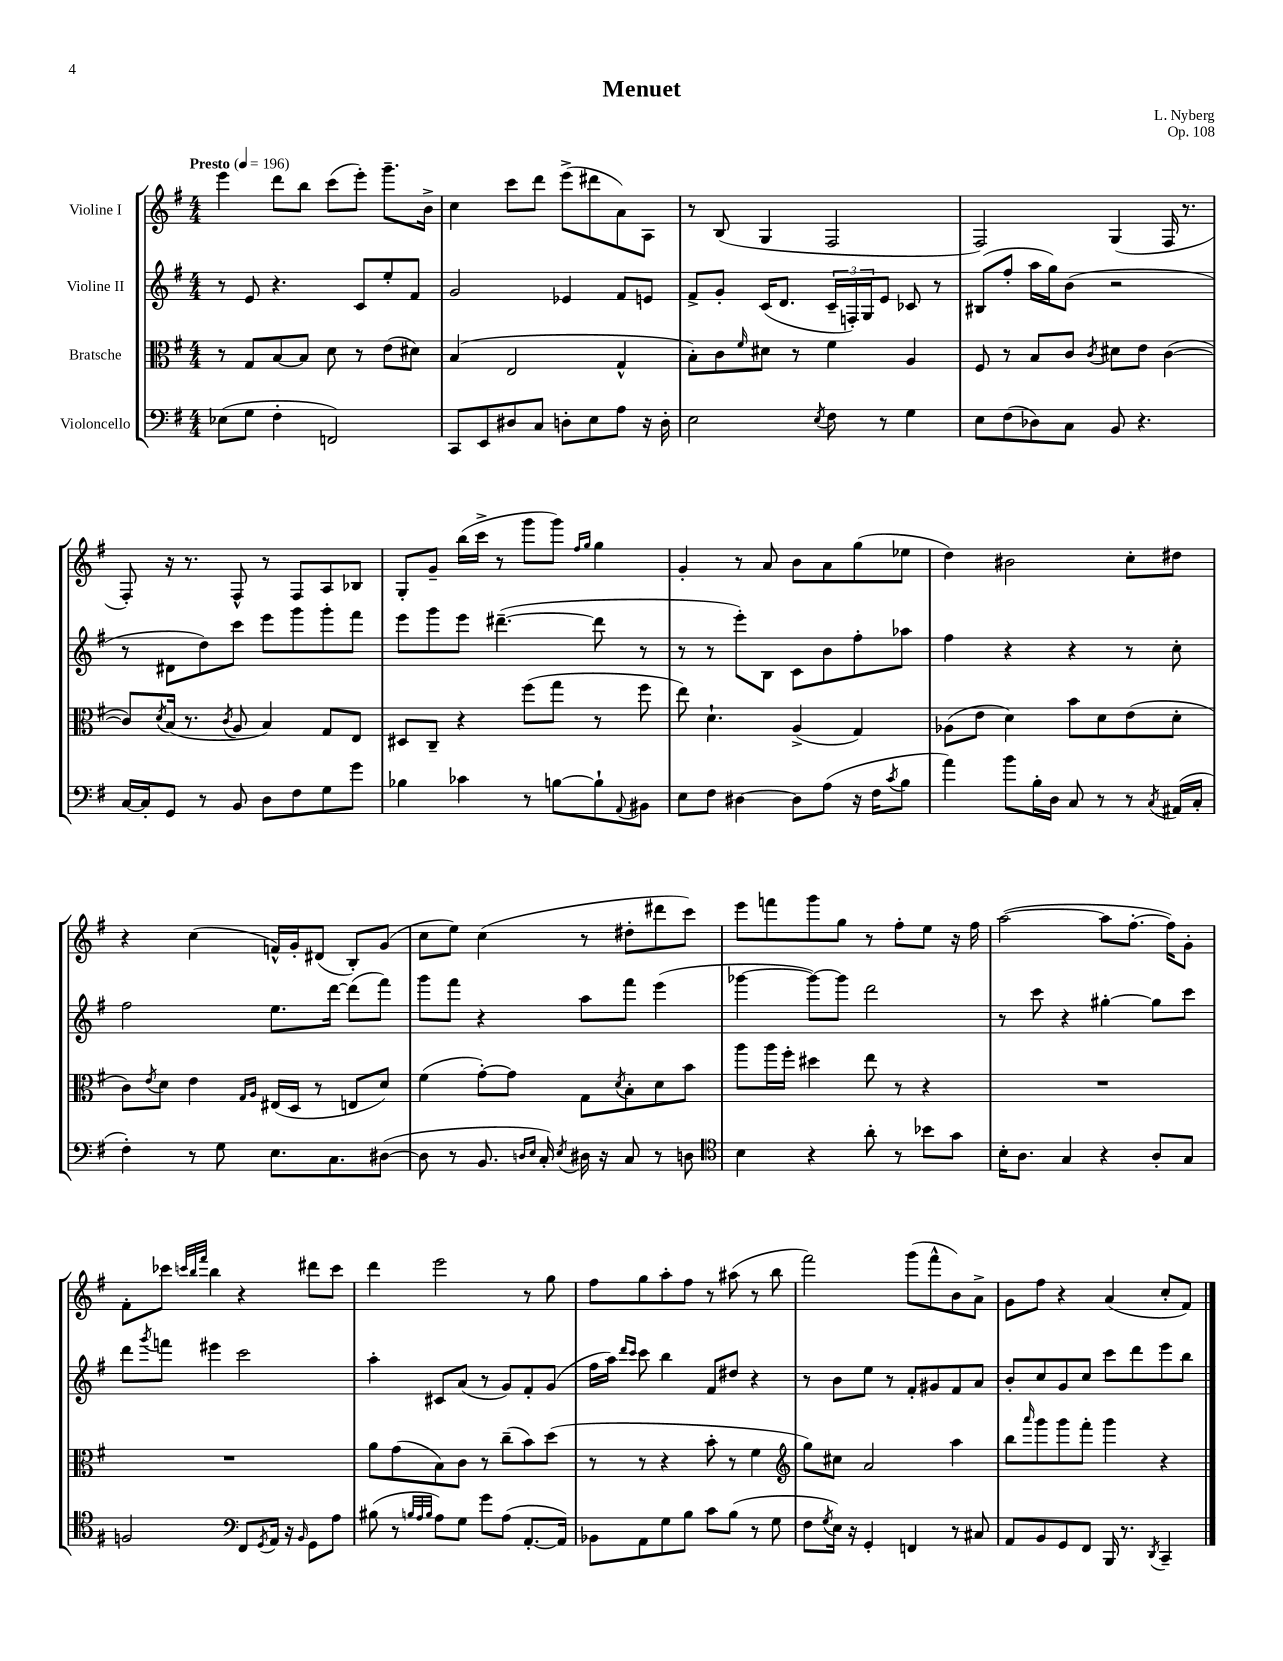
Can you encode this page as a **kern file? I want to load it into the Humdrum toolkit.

**kern	**kern	**kern	**kern
*staff4	*staff3	*staff2	*staff1
*clefF4	*clefC3	*clefG2	*clefG2
*k[f#]	*k[f#]	*k[f#]	*k[f#]
*M4/4	*M4/4	*M4/4	*M4/4
*MM196	*MM196	*MM196	*MM196
(8E-	8r	8r	4eee
8G	8G	8e	.
4F#'	[8B	4.r	8ddd
.	8B]	.	8bb
2FF)	8d	.	(8ccc
.	8r	8c	8eee')
.	(8e	8ee'	8.ggg~
.	8d#)	8f#	.
.	.	.	16b^
=	=	=	=
8CC	(4B	2g	4cc
8EE	.	.	.
8D#	2E	.	8ccc
8C	.	.	8ddd
8D'	.	4e-	(8eee^
8E	.	.	8ddd#
8A	4G^^	8f#	8a)
16r	.	8e	8A
16D'	.	.	.
=	=	=	=
2E	8B')	8f#^	8r
.	8c	8g'	(8B
.	16qqf#	.	.
.	8d#	(16c	4G
.	.	8.d	.
.	8r	.	.
8qE	.	.	.
8F#	4f#	24c~	2F#
.	.	24F')	.
.	.	24G	.
8r	.	8e	.
4G	4A	8c-	.
.	.	8r	.
=	=	=	=
8E	8F#	(8B#	2F#)
(8F#	8r	8ff#'	.
8D-)	8B	16aa	.
.	.	16gg)	.
8C	8c	(8b	.
.	8qc	.	.
8BB	8d#	2r	(4G
4.r	8e	.	.
.	([4c	.	16F#
.	.	.	8.r
=	=	=	=
[16C	8c])	8r	8F#')
16C']	.	.	.
.	8qd	.	.
8GG	(16B	8d#	16r
.	8.r	.	8.r
8r	.	8dd)	.
.	8qc	.	.
8BB	8A	8ccc	8F#^^
8D	4B)	8eee	8r
8F#	.	8ggg	8F#
8G	8G	8ggg'	8A
8g	8E	8fff#	8B-
=	=	=	=
4B-	8D#	8eee	8G'
.	8C~	8ggg	8g~
4c-	4r	8eee	(16bb
.	.	.	16ccc^
.	.	([4.ddd#~	8r
8r	(8ff#	.	8ggg
[8B	8gg	.	8ggg)
.	.	.	16qqff#
.	.	.	16qqgg
8B`]	8r	8ddd#]	4gg
8qqAA	.	.	.
8BB#	8ff#	8r	.
=	=	=	=
8E	8ee)	8r	4g'
8F#	4.d`	8r	.
[4D#	.	8eee')	8r
.	.	8B	8a
8D#]	(4A^	8c	8b
(8A	.	8b	8a
16r	4G)	8ff#'	(8gg
16F#	.	.	.
8qc	.	.	.
8B	.	8aa-	8ee-
=	=	=	=
4a)	(8A-	4ff#	4dd)
.	8e	.	.
8b	4d)	4r	2b#
16B'	.	.	.
16D	.	.	.
8C	8b	4r	.
8r	8d	.	.
8r	(8e	8r	8cc'
8qC	.	.	.
(16AA#	8d'	8cc'	8dd#
16C'	.	.	.
=	=	=	=
4F#')	8c)	2ff#	4r
.	8qe	.	.
.	8d	.	.
8r	4e	.	(4cc
8G	.	.	.
.	16qqG	.	.
.	16qqA	.	.
8.E	(16E#	8.ee	16f^^)
.	16D	.	16g'
.	8r	.	(8d#
8.C	.	[16ddd	.
.	8E	(8ddd]	8B')
([8D#	8d)	8fff#)	(8g
=	=	=	=
8D#]	(4f#	8ggg	8cc
8r	.	8fff#	8ee)
8.BB	[8g')	4r	(4cc
.	8g]	.	.
16qqD	.	.	.
16qqE	.	.	.
16C')	.	.	.
8qE	.	.	.
16D#	8G	8aa	8r
16r	.	.	.
.	8qd	.	.
8C	8B'	8fff#	8dd#'
8r	8d	(4eee	8ddd#
8D	8b	.	8ccc)
=	=	=	=
*clefC4	*	*	*
4B	8aa	[4ggg-	8eee
.	16aa	.	8fff
.	16ff#'	.	.
4r	4dd#	8ggg-_)	8ggg
.	.	8ggg-]	8gg
8a'	8ee	2ddd	8r
8r	8r	.	8ff#'
8b-	4r	.	8ee
8g	.	.	16r
.	.	.	16ff#
=	=	=	=
16B'	1r	8r	([2aa
8.A	.	.	.
.	.	8ccc	.
4G	.	4r	.
4r	.	[4gg#'	8aa]
.	.	.	[8.ff#'
8A'	.	8gg#]	.
.	.	.	16ff#])
8G	.	8ccc	8g'
=	=	=	=
2F	1r	8ddd	8f#'
.	.	8qggg	.
.	.	8fff	8ccc-
.	.	.	32qqccc
.	.	.	32qqbb
.	.	.	32qqfff#
.	.	4eee#	4bb
*clefF4	*	*	*
8FF#	.	2ccc	4r
8qGG	.	.	.
16AA	.	.	.
16r	.	.	.
16qqBB	.	.	.
8GG	.	.	8ddd#
8A	.	.	8ccc
=	=	=	=
(8B#	8a	4aa'	4ddd
8r	(8g	.	.
32qqB	.	.	.
32qqA	.	.	.
32qqB	.	.	.
8A)	8B)	8c#	2eee
8G	8c	(8a	.
8g	8r	8r	.
(8A	(8cc~	8g)	.
[8.AA'	8b)	8f#'	8r
.	(8dd	(8g	8gg
16AA])	.	.	.
=	=	=	=
8BB-	8r	16ff#	8ff#
.	.	16aa)	.
.	.	16qqddd	.
.	.	16qqccc	.
8AA	8r	8ccc	8gg
8G	4r	4bb	8aa'
8B	.	.	8ff#
8c	8b'	8f#	8r
(8B	8r	8dd#	(8aa#
8r	4f#	4r	8r
8G	.	.	8bb
=	=	=	=
*	*clefG2	*	*
8F#	8gg)	8r	2fff#)
8qG	.	.	.
16E)	8cc#	8b	.
16r	.	.	.
4GG'	2a	8ee	.
.	.	8r	.
4FF	.	8f#'	(8ggg
.	.	8g#	8fff#^^
8r	4aa	8f#	8b)
8C#	.	8a	8a^
=	=	=	=
8AA	8bb	8b'	8g
.	16qqaaa	.	.
8BB	8ggg	8cc	8ff#
8GG	8ggg	8g	4r
8FF#	8fff#'	8cc	.
16BBB	4ggg	8ccc	(4a
8.r	.	.	.
.	.	8ddd	.
8qDD	.	.	.
4CC~	4r	8eee	8cc'
.	.	8bb	8f#)
==	==	==	==
*-	*-	*-	*-
